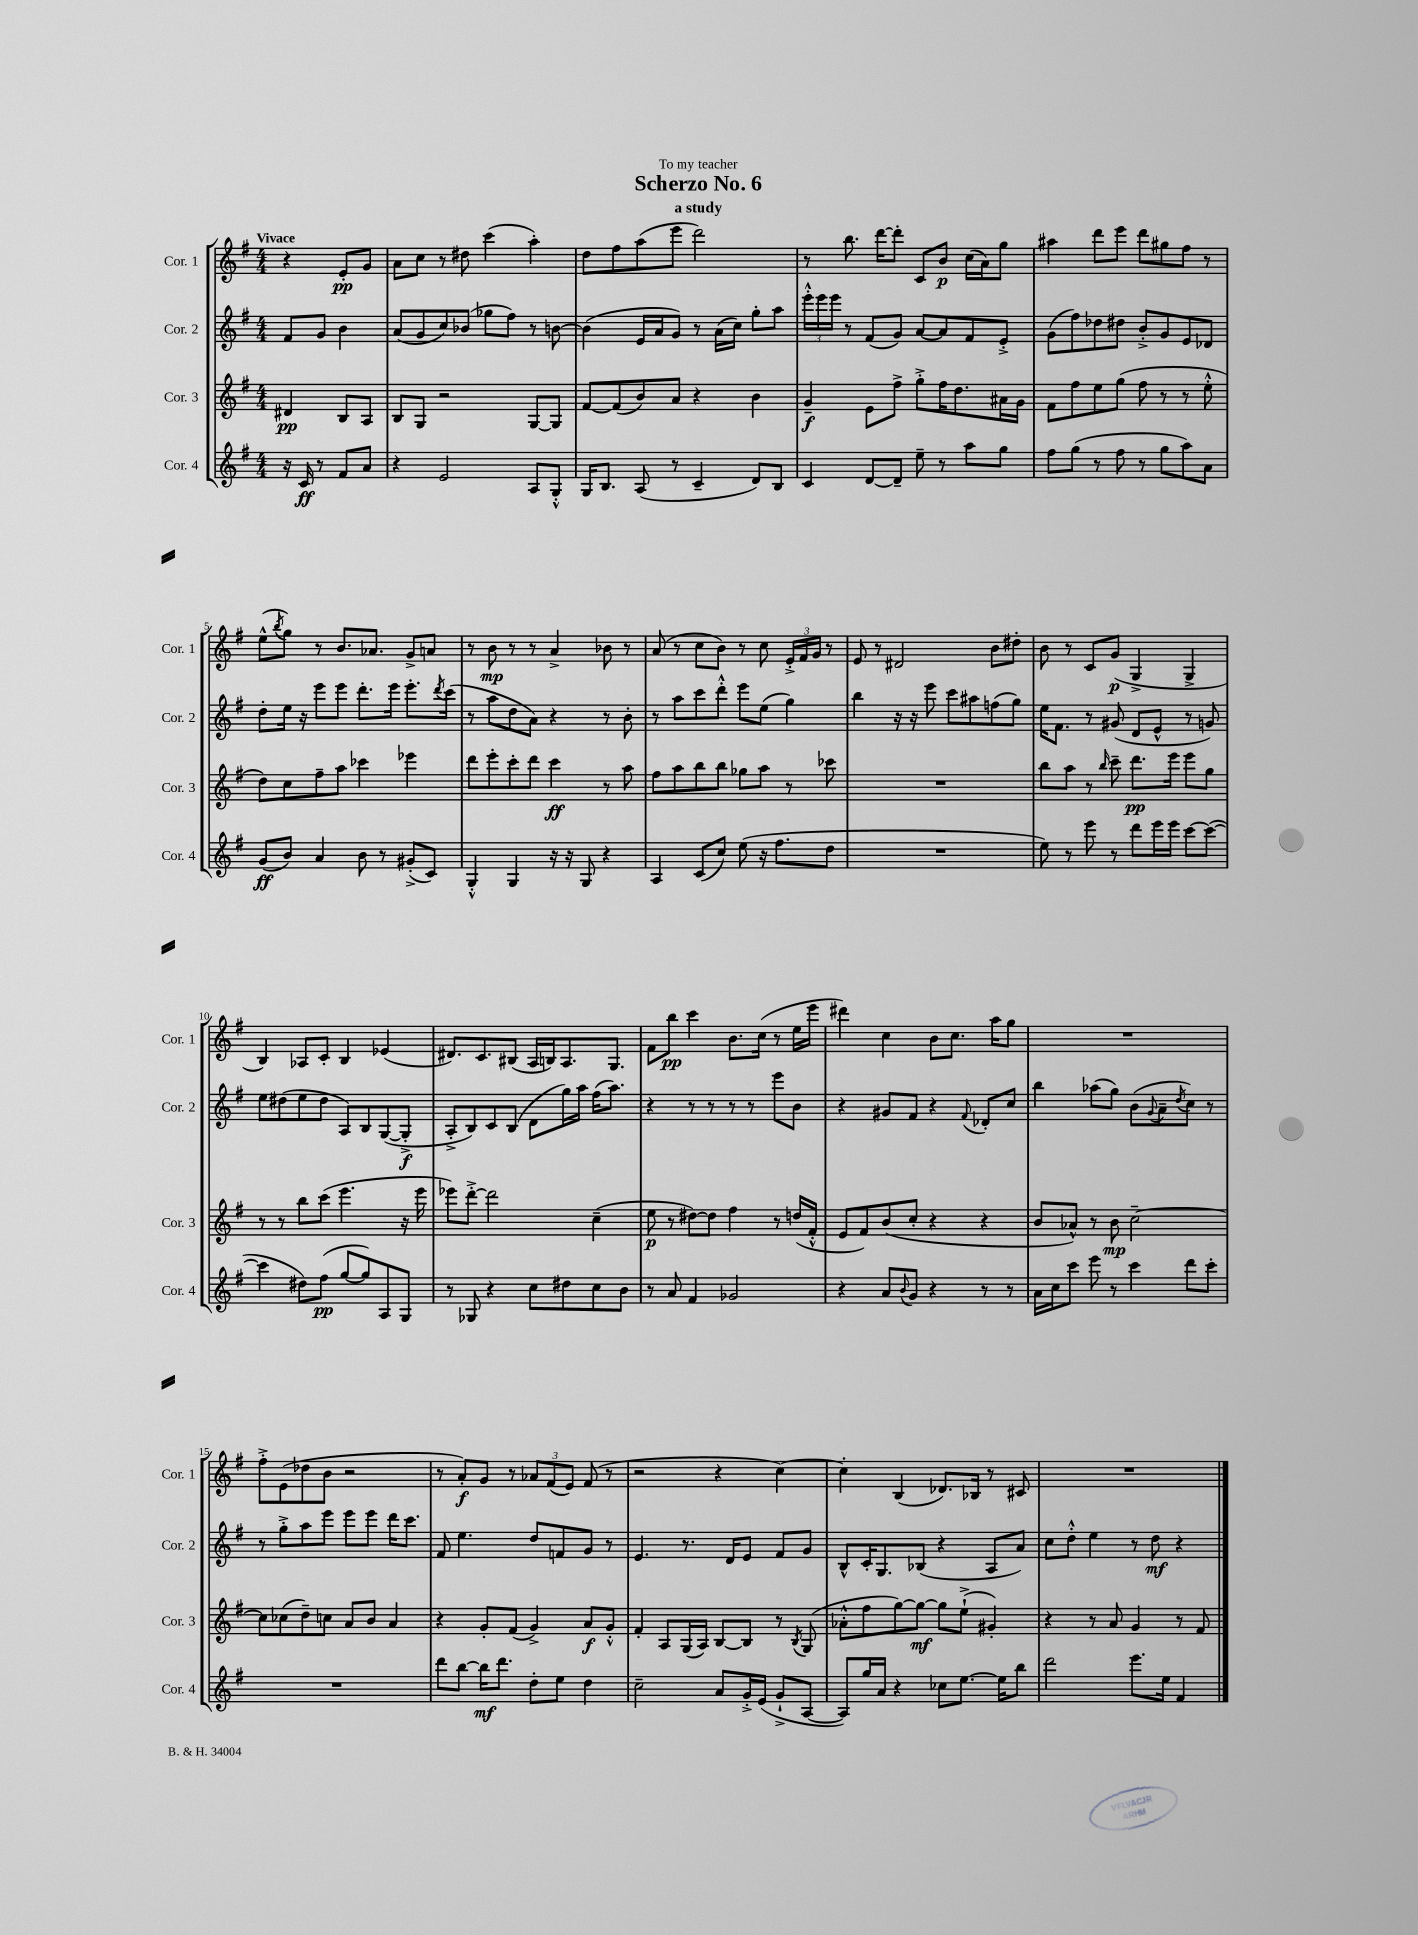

**kern	**dynam	**kern	**dynam	**kern	**dynam	**kern	**dynam
*part4	*part4	*part3	*part3	*part2	*part2	*part1	*part1
*staff4	*staff4	*staff3	*staff3	*staff2	*staff2	*staff1	*staff1
*I"Cor. 4	*	*I"Cor. 3	*	*I"Cor. 2	*	*I"Cor. 1	*
*I'Cor. 4	*	*I'Cor. 3	*	*I'Cor. 2	*	*I'Cor. 1	*
*clefG2	*	*clefG2	*	*clefG2	*	*clefG2	*
*k[f#]	*	*k[f#]	*	*k[f#]	*	*k[f#]	*
*M4/4	*	*M4/4	*	*M4/4	*	*M4/4	*
=	=	=	=	=	=	=	=
!	!	!	!	!	!	!LO:TX:a:B:t=Vivace	!
16r	.	4d#X/	pp	8f#/L	.	4r	.
16c/	ff	.	.	.	.	.	.
8r	.	.	.	8g/J	.	.	.
8f#/L	.	8B/L	.	4b\	.	8e'/L	pp
8a/J	.	8A/J	.	.	.	8g/J	.
=1	=1	=1	=1	=1	=1	=1	=1
4r	.	8B/L	.	(8a/L	.	8a\L	.
.	.	8G/J	.	8g/	.	8cc\J	.
2e/	.	2r	.	8cc/)	.	8r	.
.	.	.	.	(8b-X/J	.	8dd#X\	.
.	.	.	.	8gg-X\L	.	(4ccc\	.
.	.	.	.	8ff#\J)	.	.	.
8A/L	.	[8G/L	.	8r	.	4aa'\)	.
8G'^^/J	.	8G/J]	.	[8bn\	.	.	.
=2	=2	=2	=2	=2	=2	=2	=2
16G/KL	.	[8f#/L	.	(4b\]	.	8dd\L	.
8.B/J	.	.	.	.	.	.	.
.	.	(8f#/]	.	.	.	8ff#\	.
(8A/	.	8b/)	.	16e/LL	.	(8aa\	.
.	.	.	.	16a/J	.	.	.
8r	.	8a/J	.	8g/J)	.	8eee\J	.
4c~/	.	4r	.	8r	.	2ddd\)	.
.	.	.	.	(16a\LL	.	.	.
.	.	.	.	16cc\JJ)	.	.	.
8d/L)	.	4b\	.	8gg'\L	.	.	.
8B/J	.	.	.	8aa\J	.	.	.
=3	=3	=3	=3	=3	=3	=3	=3
4c/	.	4g~/	f	24eee'^^\LL	.	8r	.
.	.	.	.	24eee\	.	.	.
.	.	.	.	24eee\JJ	.	.	.
.	.	.	.	8r	.	8.bb\	.
[8d/L	.	8e\L	.	(8f#/L	.	.	.
.	.	.	.	.	.	[16ddd\KL	.
8d~/J]	.	8ff#^\J	.	8g/J)	.	8ddd'\J]	.
8ee~\	.	8gg'^\L	.	[8a/L	.	8c/L	.
8r	.	16ff#\K	.	8a/]	.	8b/J	p
.	.	8.dd\	.	.	.	.	.
8aa\L	.	.	.	8f#/	.	(16cc\LL	.
.	.	.	.	.	.	16a\J)	.
8gg\J	.	16a#X\L	.	8e'^/J	.	8gg\J	.
.	.	16g\JJ	.	.	.	.	.
=4	=4	=4	=4	=4	=4	=4	=4
8ff#\L	.	8f#\L	.	(8g\L	.	4aa#X\	.
(8gg\J	.	8ff#\	.	8ff#\)	.	.	.
8r	.	8ee\	.	8dd-X\	.	8ddd\L	.
8ff#\	.	(8gg\J	.	8dd#X\J	.	8eee\J	.
8r	.	8ff#\	.	8b'^/L	.	8ddd\L	.
8gg\L	.	8r	.	8g/	.	8gg#X\	.
8aa\)	.	8r	.	8e/	.	8ff#\J	.
8a\J	.	8ee'^^\	.	8d-X/J	.	8r	.
!!LO:LB:g=z
=5	=5	=5	=5	=5	=5	=5	=5
(8g/L	ff	8dd\L)	.	8dd'\L	.	(8ee^^\L	.
.	.	.	.	.	.	8qbb/	.
8b/J)	.	8cc\	.	16ee\Jk	.	8gg\J)	.
.	.	.	.	16r	.	.	.
4a/	.	8ff#~\	.	8eee\L	.	8r	.
.	.	8aa\J	.	8eee\J	.	8.b/L	.
8b\	.	4ccc-X\	.	8.ddd'\L	.	.	.
.	.	.	.	.	.	8.a-X/J	.
8r	.	.	.	.	.	.	.
.	.	.	.	16eee\Jk	.	.	.
(8g#X'^/L	.	4eee-X\	.	8.eee'\L	.	8g^/L	.
8c/J)	.	.	.	.	.	8an/J	.
.	.	.	.	8qddd/	.	.	.
.	.	.	.	(16ccc\Jk	.	.	.
=6	=6	=6	=6	=6	=6	=6	=6
4G'^^/	.	8ddd\L	.	8r	.	8r	.
.	.	8eee'\	.	8aa\L	.	8b\	mp
4G/	.	8ccc'\	.	8dd\	.	8r	.
.	.	8ddd\J	.	8a\J)	.	8r	.
16r	.	4ccc\	ff	4r	.	4a^/	.
16r	.	.	.	.	.	.	.
8G/	.	.	.	.	.	.	.
4r	.	8r	.	8r	.	8b-X\	.
.	.	8aa\	.	8b'\	.	8r	.
=7	=7	=7	=7	=7	=7	=7	=7
4A/	.	8ff#\L	.	8r	.	(8a/	.
.	.	8aa\	.	8aa\L	.	8r	.
(8c/L	.	8bb\	.	8ccc\	.	8cc\L	.
8cc/J)	.	8bb\J	.	8ddd'^^\J	.	8b\J)	.
(8ee\	.	8gg-X\L	.	8eee\L	.	8r	.
16r	.	8aa\J	.	(8ee\J	.	8cc\	.
8.ff#\L	.	.	.	.	.	.	.
.	.	8r	.	4gg\)	.	24e'^/LL	.
.	.	.	.	.	.	24f#/	.
.	.	.	.	.	.	24g/JJ	.
8dd\J	.	8ccc-X\	.	.	.	8r	.
=8	=8	=8	=8	=8	=8	=8	=8
1r	.	1r	.	4bb\	.	8e/	.
.	.	.	.	.	.	8r	.
.	.	.	.	16r	.	2d#X/	.
.	.	.	.	16r	.	.	.
.	.	.	.	8eee\	.	.	.
.	.	.	.	8ccc\L	.	.	.
.	.	.	.	8aa#X\	.	.	.
.	.	.	.	(8ffn\	.	8b\L	.
.	.	.	.	8gg\J)	.	8dd#X'\J	.
=9	=9	=9	=9	=9	=9	=9	=9
8ee\)	.	8bb\L	.	16ee\KL	.	8b\	.
.	.	.	.	8.f#\J	.	.	.
8r	.	8aa\J	.	.	.	8r	.
8eee\	.	8r	.	8r	.	8c/L	.
.	.	16qqbb/	.	.	.	.	.
8r	.	8ccc~\	.	(8g#X/	.	(8g/J	p
8ddd\L	.	8.ddd\L	pp	8d/L	.	4G^/	.
16eee\L	.	.	.	8e^^/J	.	.	.
16eee\JJ	.	16eee\Jk	.	.	.	.	.
[8ccc\L	.	8eee\L	.	8r	.	4G^/	.
(8ccc\J_	.	8gg\J	.	8gn/)	.	.	.
!!LO:LB:g=z
=10	=10	=10	=10	=10	=10	=10	=10
4ccc\]	.	8r	.	8ee\L	.	4B/)	.
.	.	8r	.	(8dd#X\	.	.	.
8dd#X\L)	.	8bb\L	.	8ee\	.	8A-X/L	.
(8ff#\J	pp	(8ccc\J	.	8dd#\J	.	8c'/J	.
[8gg/L	.	4.eee\	.	8A/L)	.	4B/	.
8gg/])	.	.	.	8B/	.	.	.
8A/	.	.	.	([8G/	.	(4e-X/	.
8G/J	.	16r	.	8G'^/J]	f	.	.
.	.	16eee\	.	.	.	.	.
=11	=11	=11	=11	=11	=11	=11	=11
8r	.	8eee-X\L)	.	8A'^/L	.	8.d#X/L)	.
8G-X/	.	[8ddd'^\J	.	8B/)	.	.	.
.	.	.	.	.	.	8.c/	.
4r	.	2ddd\]	.	8c/	.	.	.
.	.	.	.	(8B/J	.	(8B#X/J	.
8cc\L	.	.	.	8d\L	.	16A/LL	.
.	.	.	.	.	.	16Bn/J)	.
8dd#X\	.	.	.	16gg\L)	.	8.A/	.
.	.	.	.	16aa\JJ	.	.	.
8cc\	.	(4cc~\	.	(16ff#\KL	.	.	.
.	.	.	.	8.aa\J)	.	8.G/J	.
8b\J	.	.	.	.	.	.	.
=12	=12	=12	=12	=12	=12	=12	=12
8r	.	8ee\	p	4r	.	8f#\L	.
8a/	.	8r	.	.	.	8bb\J	pp
4f#/	.	[8dd#X\L)	.	8r	.	4ccc\	.
.	.	8dd#\J]	.	8r	.	.	.
2g-X/	.	4ff#\	.	8r	.	8.b\L	.
.	.	.	.	8r	.	.	.
.	.	.	.	.	.	(16cc\Jk	.
.	.	8r	.	8eee\L	.	8r	.
.	.	(16ddn/LL	.	8b\J	.	16ee\LL	.
.	.	16f#'^^/JJ	.	.	.	16eee\JJ	.
=13	=13	=13	=13	=13	=13	=13	=13
4r	.	8e/L	.	4r	.	4ddd#X\)	.
.	.	8f#/)	.	.	.	.	.
8a/L	.	(8b/	.	8g#X/L	.	4cc\	.
8qqb/	.	.	.	.	.	.	.
8g/J	.	8cc'/J	.	8f#/J	.	.	.
4r	.	4r	.	4r	.	8b\L	.
.	.	.	.	.	.	8.cc\J	.
.	.	.	.	8qqf#/	.	.	.
8r	.	4r	.	8d-X'/L	.	.	.
.	.	.	.	.	.	16aa\KL	.
8r	.	.	.	8cc/J	.	8gg\J	.
=14	=14	=14	=14	=14	=14	=14	=14
16a\LL	.	8b/L	.	4bb\	.	1r	.
16cc\J	.	.	.	.	.	.	.
8ccc\J	.	8a-X^^/J)	.	.	.	.	.
8eee\	.	8r	.	(8aa-X\L	.	.	.
8r	.	8b\	mp	8gg\J)	.	.	.
4ccc\	.	[2cc~\	.	(8b\L	.	.	.
.	.	.	.	8qqg/	.	.	.
.	.	.	.	8a~\	.	.	.
.	.	.	.	8qdd/	.	.	.
8ddd\L	.	.	.	8cc\J)	.	.	.
8ccc'\J	.	.	.	8r	.	.	.
!!LO:LB:g=z
=15	=15	=15	=15	=15	=15	=15	=15
1r	.	8cc\L]	.	8r	.	8ff#'^\L	.
.	.	(8cc-X\	.	8gg'^\L	.	(8e\	.
.	.	8dd~\)	.	8aa\	.	8dd-X\	.
.	.	8ccn\J	.	8eee\J	.	8b\J	.
.	.	8a/L	.	8eee\L	.	2r	.
.	.	8b/J	.	8eee\J	.	.	.
.	.	4a/	.	16ddd\KL	.	.	.
.	.	.	.	8.ccc\J	.	.	.
=16	=16	=16	=16	=16	=16	=16	=16
8ddd\L	.	4r	.	8f#/	.	8r	.
[8bb\J	.	.	.	4.ee\	.	8a'/L)	f
16bb\KL]	mf	8g'/L	.	.	.	8g/J	.
8.ddd\J	.	.	.	.	.	.	.
.	.	(8f#/J	.	.	.	8r	.
8dd'\L	.	4g^/)	.	8dd/L	.	12a-X/L	.
.	.	.	.	.	.	(12f#/	.
8ee\J	.	.	.	8fn/	.	.	.
.	.	.	.	.	.	12e/J)	.
4dd\	.	8a/L	f	8g/J	.	(8f#/	.
.	.	8g'^^/J	.	8r	.	8r	.
=17	=17	=17	=17	=17	=17	=17	=17
2cc~\	.	4f#'/	.	4.e/	.	2r	.
.	.	8A/L	.	.	.	.	.
.	.	(16G/L	.	8.r	.	.	.
.	.	16A/JJ)	.	.	.	.	.
8a/L	.	[8B/L	.	.	.	4r	.
.	.	.	.	16d/KL	.	.	.
16g'^/L	.	8B/J]	.	8e/J	.	.	.
(16e/JJ	.	.	.	.	.	.	.
8g`^/L	.	8r	.	8f#/L	.	[4cc\)	.
.	.	8qB/	.	.	.	.	.
[8A/J	.	(8G/	.	8g/J	.	.	.
=18	=18	=18	=18	=18	=18	=18	=18
8A/L])	.	8a-X'^^\L	.	8B^^/L	.	4cc'\]	.
16gg/L	.	8ff#\	.	16c'/K	.	.	.
16a/JJ	.	.	.	8.G/	.	.	.
4r	.	[8gg\)	.	.	.	(4B/	.
.	.	8gg\J_	mf	(8B-X/J	.	.	.
8cc-X\L	.	8gg\L]	.	4r	.	8.d-X/L)	.
[8.ee\J	.	(8ee`^\J	.	.	.	.	.
.	.	.	.	.	.	16B-X/Jk	.
.	.	4g#X'/)	.	8A/L	.	8r	.
16ee\KL]	.	.	.	.	.	.	.
8bb\J	.	.	.	8a/J)	.	8c#X/	.
=19	=19	=19	=19	=19	=19	=19	=19
2ddd\	.	4r	.	8cc\L	.	1r	.
.	.	.	.	8dd'^^\J	.	.	.
.	.	8r	.	4ee\	.	.	.
.	.	8a/	.	.	.	.	.
8.eee\L	.	4g/	.	8r	.	.	.
.	.	.	.	8dd\	mf	.	.
16ee\Jk	.	.	.	.	.	.	.
4f#/	.	8r	.	4r	.	.	.
.	.	8f#/	.	.	.	.	.
==	==	==	==	==	==	==	==
*-	*-	*-	*-	*-	*-	*-	*-
